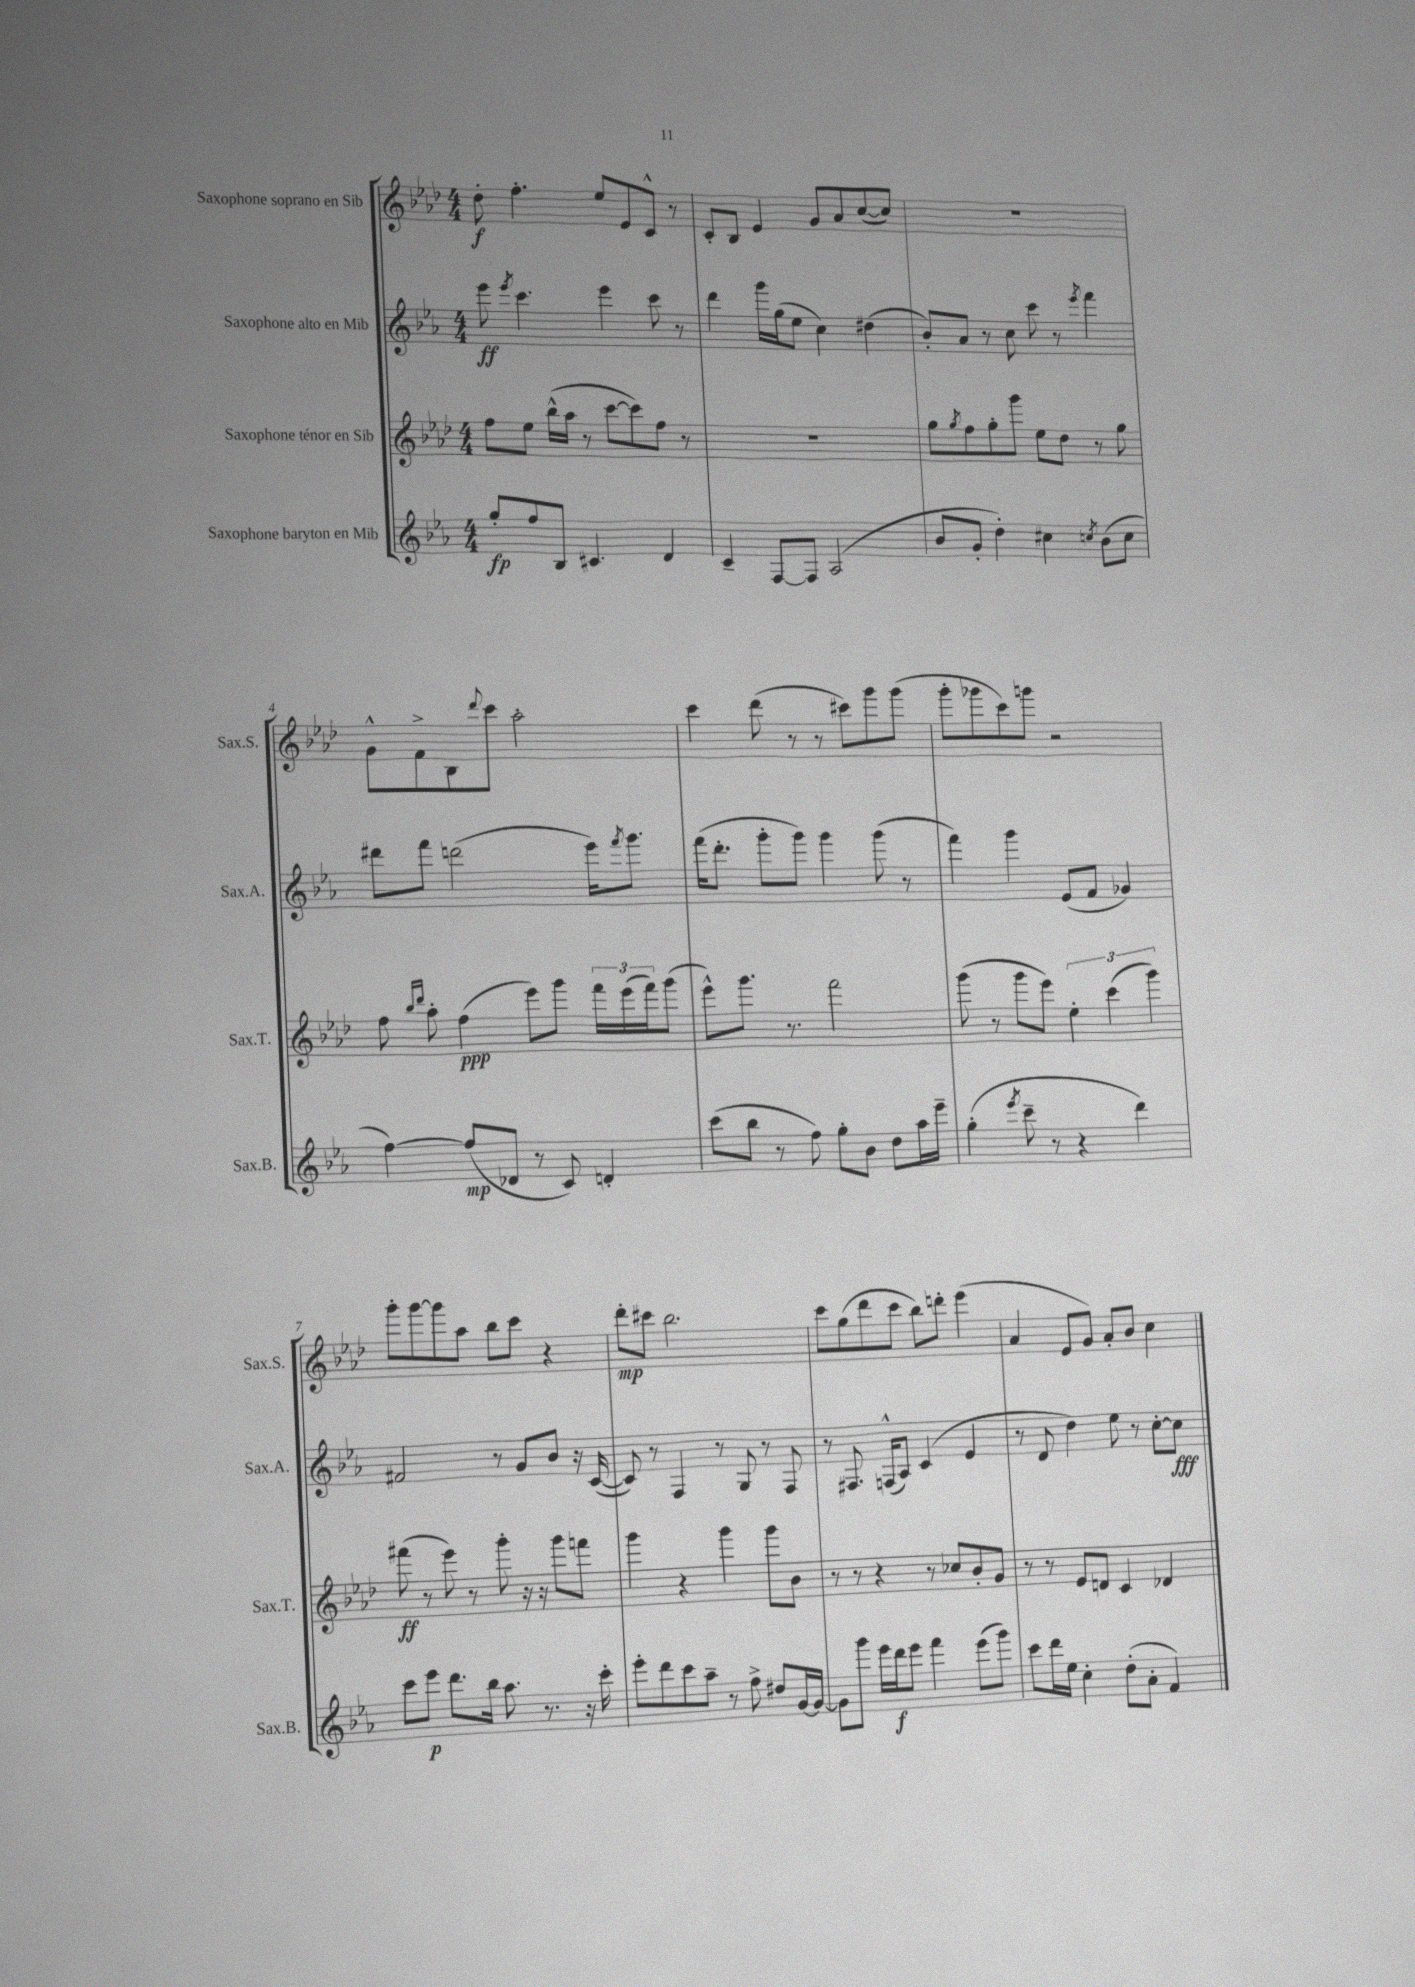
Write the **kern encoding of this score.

**kern	**kern	**kern	**kern
*staff4	*staff3	*staff2	*staff1
*clefG2	*clefG2	*clefG2	*clefG2
*k[b-e-a-]	*k[b-e-a-d-]	*k[b-e-a-]	*k[b-e-a-d-]
*M4/4	*M4/4	*M4/4	*M4/4
8gg'/L	8ff\L	8eee-\	8dd-'\
.	.	8qeee-/	.
8ff/	8ee-\J	4.ccc\	4.ff'\
8B-/J	(16bb-^^\LL	.	.
.	16aa-\JJ	.	.
4.c#/	8r	.	.
.	[8ccc\L	4eee-\	8ee-/L
.	8ccc\])	.	8e-/
4d/	8ff\J	8ccc\	8c^^/J
.	8r	8r	8r
=	=	=	=
4c~/	1r	4ddd\	8c'/L
.	.	.	8B-/J
[8F/L	.	16ggg\LL	4e-/
.	.	(16gg\J	.
8F/]J	.	8ee-\J	.
(2A-/	.	4cc\)	8g/L
.	.	.	8a-/
.	.	(4dd#\	([8cc/
.	.	.	8cc/]J)
=	=	=	=
8b-/L	8gg\L	8b-'/L)	1r
.	8qgg/	.	.
8g'/J	8ff\	8a-/J	.
4dd'\)	8gg'\	8r	.
.	8ggg\J	8cc\	.
4cc#\	8ee-\L	8ccc\	.
.	8dd-\J	8r	.
8qcc/	.	8qeee-/	.
(8b-\L	8r	4fff\	.
8cc\J	8gg\	.	.
=	=	=	=
[4ff\)	8ff\	8ddd#\L	8g^^\L
.	16qqbb-/LL	.	.
.	16qqddd-/JJ	.	.
.	8aa-'\	8fff\J	8f^\
(8ff/]L	(4ff\	(2ddd\	8B-\
.	.	.	8qqddd-/
8d-/J	.	.	8ccc\J
8r	8eee-\L)	.	2aa-'\
8c/)	8ggg\J	.	.
4d'/	24fff\LL	16eee-\LK)	.
.	(24eee-\	.	.
.	.	8qfff/	.
.	.	8.ggg\J	.
.	24fff\J)	.	.
.	(8ggg\J	.	.
=	=	=	=
(8ccc\L	8eee-^^\L)	(16fff\LK	4ccc\
.	.	8.ddd'\J	.
8bb-\J	8.ggg\J	.	.
8r	.	8ggg'\L	(8ddd-\
.	8.r	.	.
8ff\)	.	8ggg\J)	8r
8gg'\L	2fff\	4ggg\	8r
8b-\J	.	.	8ccc#\L)
8dd\L	.	(8ggg\	8ggg\
16aa-\L	.	8r	(8ggg\J
16eee-~\JJ	.	.	.
=	=	=	=
(4gg'\	(8ggg\	4fff\)	8ggg'\L
.	8r	.	8ggg-\
8qeee-/	.	.	.
8ccc~\	8ggg\L	4ggg\	8ccc\)
8r	8eee-\J)	.	8ggg\J
4r	6ee-'\	(8e-/L	2r
.	.	8f/J	.
.	(6ccc\	.	.
4ddd\)	.	4g-/)	.
.	6ggg\)	.	.
=	=	=	=
8ccc\L	(8fff#\	2f#/	8ggg'\L
8eee-\J	8r	.	[8ggg\
8.ddd\L	8eee-\)	.	8ggg\]
.	8r	.	8aa-\J
16bb-\Jk	.	.	.
8.aa-\	8ggg'\	8r	8bb-\L
.	16r	8g/L	8ccc\J
8.r	16r	.	.
.	8ggg\L	8b-/J	4r
16r	8fff\J	16r	.
16ccc'\	.	([16c/	.
=	=	=	=
8eee-'\L	4ggg\	8c/])	8ddd-'\L
8ddd\	.	8r	8ccc#\J
8ccc\	4r	4F/	2.bb-\
8aa-~\J	.	.	.
8r	4ggg\	8r	.
8ff^\	.	8G/	.
8dd#/L	8ggg\L	8r	.
[16g/L	8b-\J	8F/	.
16g/_JJ	.	.	.
=	=	=	=
8g\]L	8r	8r	8ccc\L
8ggg\J	8r	8.F#/	(8gg\
16eee-\LL	4r	.	8ddd-\
16ddd\J	.	(16F^^/LK	.
8eee-\J	.	8A-/J)	8ccc\J
4fff\	8r	(4c/	8bb-\L)
.	8cc-/L	.	8ddd'\J
(8eee-\L	8b-'/	4e-/	(4eee-\
8ggg\J)	8g/J	.	.
=	=	=	=
8ccc\L	8r	8r	4a-/
16ddd\L	8r	8d/	.
16ee-\JJ	.	.	.
4cc'\	8e-/L	4dd\)	8e-/L
.	8d/J	.	8g/J)
(8dd'\L	4c/	8ee-\	8a-'/L
8a-'\J	.	8r	8b-/J
4f/)	4d-/	[8cc'\L	4cc\
.	.	8cc\]J	.
==	==	==	==
*-	*-	*-	*-
